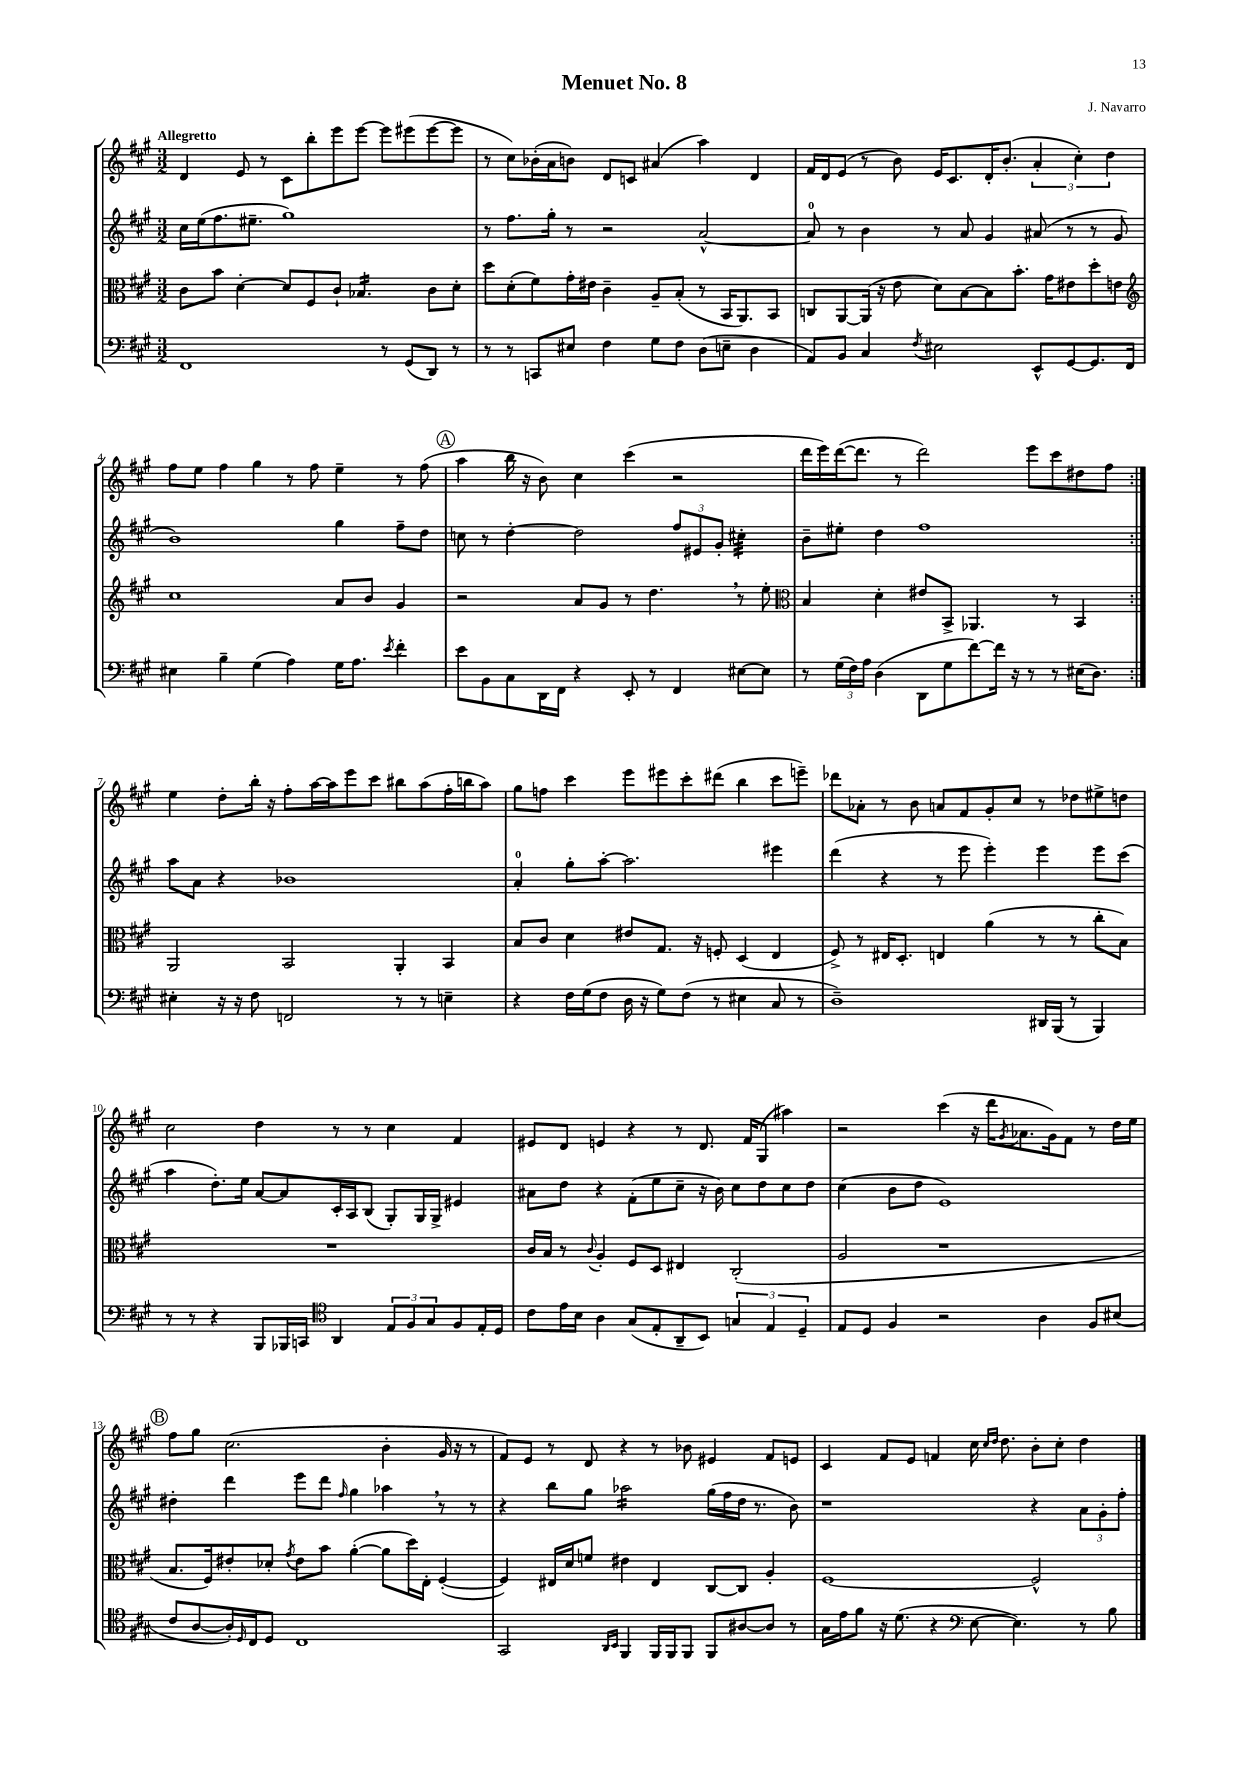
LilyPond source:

\header { title = "Menuet No. 8" composer = "J. Navarro" }
<<
\new StaffGroup <<
\new Staff = "s0" {
    \clef treble \key a \major \numericTimeSignature \time 3/2 \tempo "Allegretto"
    \repeat volta 2 { d'4 e'8 r8 cis'8 b''8-. e'''8 e'''8~ e'''8 eis'''8( eis'''8~ eis'''8 |
    r8 cis''8) bes'16-.( a'16 b'8) d'8 c'8 ais'4( a''4) d'4 |
    fis'16 d'16 e'8( r8 b'8) e'16 cis'8. d'16-. b'8.-.( \tuplet 3/2 { a'4-. cis''4-.) d''4 } |
    fis''8 e''8 fis''4 gis''4 r8 fis''8 e''4-- r8 fis''8( |
    \mark \markup { \circle "A" } a''4 b''16 r16 b'8) cis''4 cis'''4( r2 |
    d'''16 e'''16) d'''16~( d'''8. r8 d'''2) e'''8 cis'''8 dis''8 fis''8 | }
    e''4 d''8-. b''16-. r16 fis''8-. a''16~ a''16 e'''8 cis'''8 bis''8 a''8( fis''16-. b''16 a''8) |
    gis''8 f''8 cis'''4 e'''8 eis'''8 cis'''8-. dis'''8( b''4 cis'''8 e'''8--) |
    des'''8 aes'8-. r8 b'8 a'8 fis'8 gis'8-. cis''8 r8 des''8 eis''8-> d''8 |
    cis''2 d''4 r8 r8 cis''4 fis'4 |
    eis'8 d'8 e'4 r4 r8 d'8. fis'16 gis8( ais''4) |
    r2 cis'''4( r16 d'''16 \acciaccatura { gis'8 } aes'8. gis'16) fis'8 r8 d''16 e''16 |
    \mark \markup { \circle "B" } fis''8 gis''8 cis''2.( b'4-. gis'16 r16 r8 |
    fis'8) e'8 r8 d'8 r4 r8 bes'8 eis'4 fis'8 e'8 |
    cis'4 fis'8 e'8 f'4 cis''16 \grace { cis''16 d''16 } d''8. b'8-. cis''8-. d''4 \bar "|." |
}
\new Staff = "s1" {
    \clef treble \key a \major \numericTimeSignature \time 3/2
    \repeat volta 2 { cis''16 e''16( fis''8. eis''8.-- gis''1) |
    r8 fis''8. gis''16-. r8 r2 a'2~-^ |
    a'8-0 r8 b'4 r8 a'8 gis'4 ais'8( r8 r8 gis'8 |
    b'1) gis''4 fis''8-- d''8 |
    \mark \markup { \circle "A" } c''8 r8 d''4~-. d''2 \tuplet 3/2 { fis''8 eis'8 gis'8-. } cis''4:32-. |
    b'8-- eis''8-. d''4 fis''1 | }
    a''8 a'8 r4 bes'1 |
    a'4-0-. gis''8-. a''8~-. a''2. eis'''4 |
    d'''4( r4 r8 e'''8 e'''4-.) e'''4 e'''8 cis'''8( |
    a''4 d''8.-.) e''16 a'8~ a'8 cis'16-. a16 b8( gis8-.) gis16 gis16-> eis'4 |
    ais'8 d''8 r4 fis'8-.( e''8 cis''8-- r16 b'16) cis''8 d''8 cis''8 d''8 |
    cis''4( b'8 d''8 e'1) |
    \mark \markup { \circle "B" } dis''4-. d'''4 e'''8 d'''8 \grace { fis''16 } gis''4 aes''4 \breathe r8 r8 |
    r4 b''8 gis''8 aes''2:16 gis''16( fis''16 d''16 r8. b'8) |
    r1 r4 \tuplet 3/2 { a'8 gis'8-. fis''8-. } \bar "|." |
}
\new Staff = "s2" {
    \clef alto \key a \major \numericTimeSignature \time 3/2
    \repeat volta 2 { cis'8 b'8 d'4~-. d'8 fis8 cis'8-! bes4.:16 cis'8 d'8-. |
    d''8 d'8-.( fis'8) gis'16-. eis'16 cis'4-- a8-- b8-.( r8 b,16 a,8.) b,8 |
    c8 a,8~ a,16( r16 e'8 d'8) b8~ b8 b'8.-. gis'16 eis'8 d''8-. e'8 |
    \clef treble cis''1 a'8 b'8 gis'4 |
    \mark \markup { \circle "A" } r2 a'8 gis'8 r8 d''4. \breathe r8 e''8-. |
    \clef alto b4 d'4-. eis'8 b,8-> aes,4. r8 b,4 | }
    a,2 b,2 a,4-. b,4 |
    b8 cis'8 d'4 eis'8 gis8. r16 f8-. d4( e4 |
    fis8->) r8 eis16 d8.-. e4 a'4( r8 r8 cis''8-. b8) |
    R1. |
    cis'16 b16 r8 \appoggiatura { cis'8 } a4-. fis8 d8 eis4 cis2-.( |
    a2 r1 |
    \mark \markup { \circle "B" } b8. fis16) eis'8-. des'8-. \acciaccatura { gis'8 } eis'8 b'8 a'4~-.( a'8 d''16) e16-. fis4~-.( |
    fis4) eis16 d'16 f'8 eis'4 eis4 cis8~ cis8 a4-. |
    fis1~ fis2-^ \bar "|." |
}
\new Staff = "s3" {
    \clef bass \key a \major \numericTimeSignature \time 3/2
    \repeat volta 2 { fis,1 r8 gis,8( d,8) r8 |
    r8 r8 c,8 eis8 fis4 gis8 fis8 d8( e8-- d4 |
    a,8) b,8 cis4 \acciaccatura { fis8 } eis2 e,8-^ gis,8~ gis,8. fis,16 |
    eis4 b4-- gis4( a4) gis16 a8. \acciaccatura { e'8 } fis'4-. |
    \mark \markup { \circle "A" } e'8 b,8 cis8 d,16 fis,16 r4 e,8-. r8 fis,4 eis8~ eis8 |
    r8 \tuplet 3/2 { gis16( fis16) a16 } d4( d,8 gis8 fis'8~) fis'16 r16 r8 r8 eis16( d8.) | }
    eis4-. r16 r16 fis8 f,2 r8 r8 e4-- |
    r4 fis16 gis16( fis8 d16 r16 gis8) fis8( r8 eis4 cis8 r8 |
    d1--) dis,16 b,,16( r8 b,,4) |
    r8 r8 r4 b,,8 bes,,16 c,16 \clef tenor a,4 \tuplet 3/2 { e8 fis8 gis8 } fis8 e16-. d16 |
    cis'8 e'16 b16 a4 gis8( e8-. a,8-- b,8) \tuplet 3/2 { g4 e4 d4-- } |
    e8 d8 fis4 r2 a4 fis8 bis8( |
    \mark \markup { \circle "B" } cis'8 a8~ a16-.) \grace { d16 } cis16 d8 cis1 |
    gis,2 \grace { a,16 b,16 } fis,4 fis,16 fis,16 fis,8 fis,8 ais8~ ais8 r8 |
    gis16 e'16 fis'8 r16 d'8.( r4 \clef bass e8~ e4.) r8 b8 \bar "|." |
}
>>
>>
